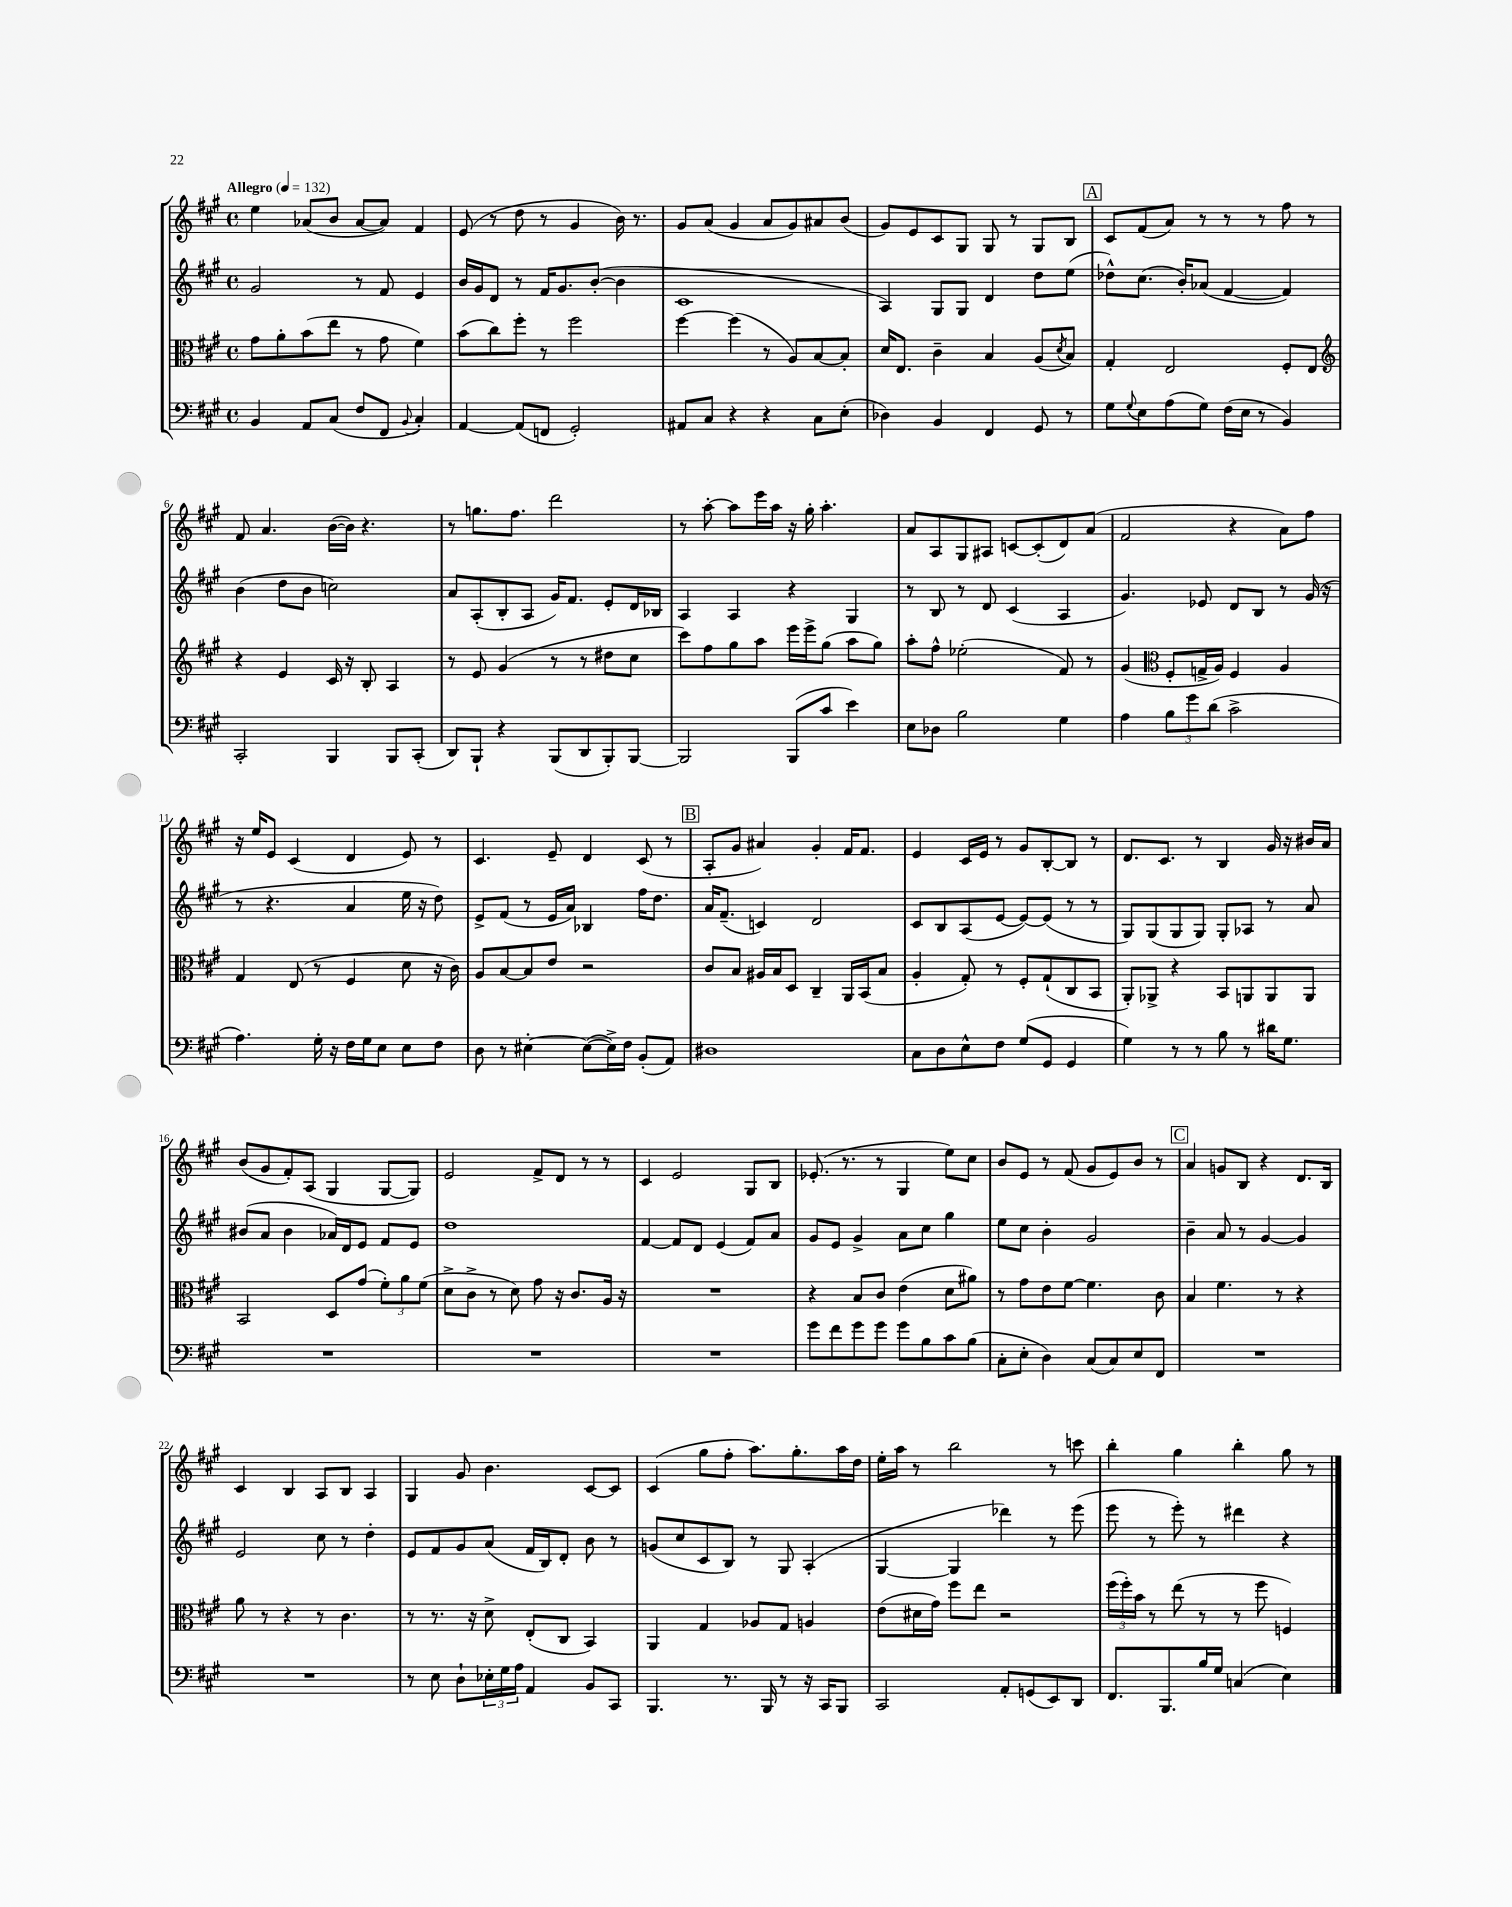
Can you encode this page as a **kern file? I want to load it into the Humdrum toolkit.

**kern	**kern	**kern	**kern
*part4	*part3	*part2	*part1
*staff4	*staff3	*staff2	*staff1
*clefF4	*clefC3	*clefG2	*clefG2
*k[f#c#g#]	*k[f#c#g#]	*k[f#c#g#]	*k[f#c#g#]
*M4/4	*M4/4	*M4/4	*M4/4
*met(c)	*met(c)	*met(c)	*met(c)
*MM132	*MM132	*MM132	*MM132
=1	=1	=1	=1
!	!	!	!LO:TX:a:B:t=Allegro
4BB/	8g#\L	2g#/	4ee\
.	8a'\	.	.
8AA/L	(8b\	.	(8a-X/L
(8C#/J	8ee\J	.	8b/J
8F#/L	8r	8r	[8a-/L
8FF#/J	8g#\	8f#/	8a-/J])
8qqBB/	.	.	.
4C#'/)	4f#\)	4e/	4f#/
=2	=2	=2	=2
[4AA/	(8b\L	16b/LL	(8e/
.	.	16g#/J	.
.	8cc#\)	8d/J	8r
(8AA/L]	8ff#'\J	8r	8dd\
8FFn/J	8r	16f#/KL	8r
.	.	8.g#/	.
2GG#'/)	2ff#\	.	4g#/
.	.	([8b'/J	.
.	.	4b\]	16b\)
.	.	.	8.r
=3	=3	=3	=3
8AA#X/L	[4ff#\	1c#	8g#/L
8C#/J	.	.	(8a/J
4r	(4ff#\]	.	4g#/
4r	8r	.	8a/L
.	8A/L)	.	8g#/)
8C#\L	[8B/	.	8a#X/
(8E'\J	8B'/J]	.	(8b/J
=4	=4	=4	=4
4D-X\)	16d/KL	4A/)	8g#/L)
.	8.E/J	.	.
.	.	.	8e/
4BB/	4c#~\	8G#/L	8c#/
.	.	8G#/J	8G#/J
4FF#/	4B/	4d/	8G#/
.	.	.	8r
8GG#/	(8A/L	8dd\L	8G#/L
.	8qd/	.	.
8r	8B/J)	(8ee\J	8B/J
!!LO:REH:place=s1:t=A
=5	=5	=5	=5
8G#\L	4G#'/	8dd-X^^\L)	8c#/L
8qqG#/	.	.	.
8E\	.	(8.cc#\J	(8f#/
(8A\	2E/	.	8a/J)
.	.	16b'/KL)	.
8G#\J)	.	(8a-X/J	8r
(16F#\LL	.	[4f#/	8r
16E\JJ	.	.	.
8r	.	.	8r
4BB/)	8F#'/L	4f#/])	8ff#\
.	8E/J	.	8r
!!LO:LB:g=z
=6	=6	=6	=6
*	*clefG2	*	*
2CC#'/	4r	(4b\	8f#/
.	.	.	4.a/
.	4e/	8dd\L	.
.	.	8b\J	.
4BBB/	16c#/	2ccn\)	([16b\LL
.	16r	.	16b\JJ])
.	8B'/	.	4.r
8BBB/L	4A/	.	.
(8CC#'/J	.	.	.
=7	=7	=7	=7
8DD/L)	8r	8a/L	8r
8BBB`/J	8e/	(8A'/	8.ggn\L
4r	(4g#/	8B'/	.
.	.	.	8.ff#\J
.	.	8A/J	.
(8BBB/L	8r	16g#/KL)	2ddd\
.	.	8.f#/J	.
8DD/	8r	.	.
8BBB'/)	8dd#X\L	8e'/L	.
[8BBB/J	8cc#\J	16d/L	.
.	.	16B-X/JJ	.
=8	=8	=8	=8
2BBB/]	8ccc#\L)	4A/	8r
.	8ff#\	.	[8aa'\
.	8gg#\	4A/	8aa\L]
.	8aa\J	.	16eee\L
.	.	.	16aa\JJ
(8BBB/L	16eee\LL	4r	16r
.	16eee^\J	.	16gg#'\
8c#/J	(8gg#\J	.	4.aa'\
4e\)	8aa\L	4G#/	.
.	8gg#\J)	.	.
=9	=9	=9	=9
8E\L	8aa'\L	8r	8a/L
8D-X\J	8ff#^^\J	8B/	8A/
2B\	(2ee-X'\	8r	8G#/
.	.	8d/	8A#X/J
.	.	(4c#/	[8cn/L
.	.	.	(8c'/]
4G#\	8f#/)	4A/	8d/)
.	8r	.	(8a/J
=10	=10	=10	=10
4A\	(4g#/	4.g#/)	2f#/
*	*clefC3	*	*
12B\L	8F#'/L	.	.
12g#\	.	.	.
.	16Gn^/L	8e-X/	.
(12d\J	.	.	.
.	16A/JJ)	.	.
2c#^\	4F#/	8d/L	4r
.	.	8B/J	.
.	4A/	8r	8a\L)
.	.	(16g#/	8ff#\J
.	.	16r	.
!!LO:LB:g=z
=11	=11	=11	=11
4.A\)	4G#/	8r	16r
.	.	.	16ee/KL
.	.	4.r	8e/J
.	(8E/	.	(4c#/
16G#'\	8r	.	.
16r	.	.	.
16F#\LL	4F#/	4a/	4d/
16G#\J	.	.	.
8E\J	.	.	.
8E\L	8d\	16ee\	8e/)
.	.	16r	.
8F#\J	16r	8dd\)	8r
.	16c#\)	.	.
=12	=12	=12	=12
8D\	8A/L	8e^/L	4.c#/
8r	[8B/	(8f#/J	.
[4E#X'\	8B/]	8r	.
.	8e/J	16e/LL	8e~/
.	.	16a/JJ)	.
(8E#\L_	2r	4B-X/	4d/
16E#^\L])	.	.	.
16F#\JJ	.	.	.
(8BB'/L	.	16ff#\KL	(8c#/
.	.	8.dd\J	.
8AA/J)	.	.	8r
!!LO:REH:place=s1:t=B
=13	=13	=13	=13
1D#X	8c#/L	16a/KL	8A'/L
.	.	(8.f#~/J	.
.	8B/J	.	8g#/J
.	16A#X/LL	4cn/)	4a#X/)
.	16B/J	.	.
.	8D/J	.	.
.	4C#~/	2d/	4g#'/
.	16AA/LL	.	16f#/KL
.	(16BB/J	.	8.f#/J
.	8B/J	.	.
=14	=14	=14	=14
8C#\L	4A'/	8c#/L	4e/
8D\	.	8B/	.
8E^^\	8G#'/)	(8A/	16c#/LL
.	.	.	16e/JJ
8F#\J	8r	[8e/J	8r
(8G#/L	8F#'/L	8e/L_)	8g#/L
8GG#/J	(8G#`/	(8e/J]	[8B'/
4GG#/	8C#/	8r	8B/J]
.	8BB/J	8r	8r
=15	=15	=15	=15
4G#\)	8AA'/L)	8G#/L)	8.d/L
.	8AA-X^/J	(8G#/	.
.	.	.	8.c#/J
8r	4r	8G#/	.
8r	.	8G#/J)	8r
8B\	8BB/L	8G#'/L	4B/
8r	8AAn/	8A-X/J	.
16d#X\KL	8AA/	8r	16g#/
8.G#\J	.	.	16r
.	8AA/J	8a/	16b#X/LL
.	.	.	16a/JJ
!!LO:LB:g=z
=16	=16	=16	=16
1r	2BB/	(8b#X/L	(8b/L
.	.	8a/J	8g#/
.	.	4b#\	8f#'/)
.	.	.	(8A/J
.	8D/L	16a-X/LL)	4G#/
.	.	16d/J	.
.	(8g#/J	8e/J	.
.	12f#'\L)	8f#/L	[8G#/L
.	12a\	.	.
.	.	8e/J	8G#/J])
.	(12f#\J	.	.
=17	=17	=17	=17
1r	8d^\L	1dd	2e/
.	8c#^\J	.	.
.	8r	.	.
.	8d\)	.	.
.	8g#\	.	8f#^/L
.	16r	.	8d/J
.	8.c#/L	.	.
.	.	.	8r
.	16A/Jk	.	8r
.	16r	.	.
=18	=18	=18	=18
1r	1r	[4f#/	4c#/
.	.	8f#/L]	2e/
.	.	8d/J	.
.	.	(4e/	.
.	.	8f#/L)	8G#/L
.	.	8a/J	8B/J
=19	=19	=19	=19
8g#\L	4r	8g#/L	(8.e-X'/
8f#\	.	8e/J	.
.	.	.	8.r
8g#\	8B/L	4g#^/	.
8g#\J	8c#/J	.	8r
8g#\L	(4e\	8a\L	4G#/
8B\	.	8cc#\J	.
8c#\	8d\L	4gg#\	8ee\L)
(8B\J	8a#X\J)	.	8cc#\J
=20	=20	=20	=20
8C#'\L	8r	8ee\L	8b/L
8E'\J	8g#\L	8cc#\J	8e/J
4D\)	8e\	4b'\	8r
.	[8f#\J	.	(8f#/
(8C#/L	4.f#\]	2g#/	8g#/L
8C#/)	.	.	8e/)
8E/	.	.	8b/J
8FF#/J	8c#\	.	8r
!!LO:REH:place=s1:t=C
=21	=21	=21	=21
1r	4B/	4b~\	4a/
.	4.f#\	8a/	8gn/L
.	.	8r	8B/J
.	.	[4g#/	4r
.	8r	.	.
.	4r	4g#/]	8.d/L
.	.	.	16B/Jk
!!LO:LB:g=z
=22	=22	=22	=22
1r	8a\	2e/	4c#/
.	8r	.	.
.	4r	.	4B/
.	8r	8cc#\	8A/L
.	4.c#\	8r	8B/J
.	.	4dd'\	4A/
=23	=23	=23	=23
8r	8r	8e/L	4G#/
8E\	8.r	8f#/	.
8D`\L	.	8g#/	8g#/
.	16r	.	.
24E-X'\L	8d^\	(8a/J	4.b\
24G#\	.	.	.
24A\JJ	.	.	.
4AA/	(8E'/L	16f#/LL	.
.	.	16B/J)	.
.	8C#/J	8d'/J	.
8BB/L	4BB/)	8b\	[8c#/L
8CC#/J	.	8r	8c#/J]
=24	=24	=24	=24
4.BBB/	4AA/	(8gn/L	(4c#/
.	.	8cc#/	.
.	4G#/	8c#/	8gg#\L
8.r	.	8B/J)	8ff#'\J
.	8A-X/L	8r	8.aa\L)
16BBB/	.	.	.
8r	8G#/J	8G#/	.
.	.	.	8.gg#'\
16r	4An/	(4A'/	.
16CC#/KL	.	.	.
8BBB/J	.	.	16aa\L
.	.	.	16dd\JJ
=25	=25	=25	=25
2CC#/	(8e\L	[4G#/	16ee'\LL
.	.	.	16aa\JJ
.	16d#X\L	.	8r
.	16g#\JJ)	.	.
.	8ff#\L	4G#/]	2bb\
.	8ee\J	.	.
8AA'/L	2r	4ddd-X\)	.
(8GGn/	.	.	.
8EE/)	.	8r	8r
8DD/J	.	(8eee\	8cccn\
=26	=26	=26	=26
8.FF#/L	(24ff#\LL	8eee\	4bb'\
.	24ff#'\)	.	.
.	24b\JJ	.	.
.	8r	8r	.
8.BBB/	.	.	.
.	(8ee\	8eee'\)	4gg#\
16B/L	8r	8r	.
16G#/JJ	.	.	.
(4Cn/	8r	4ddd#X\	4bb'\
.	8ff#\	.	.
4E\)	4Fn/)	4r	8gg#\
.	.	.	8r
==	==	==	==
*-	*-	*-	*-
